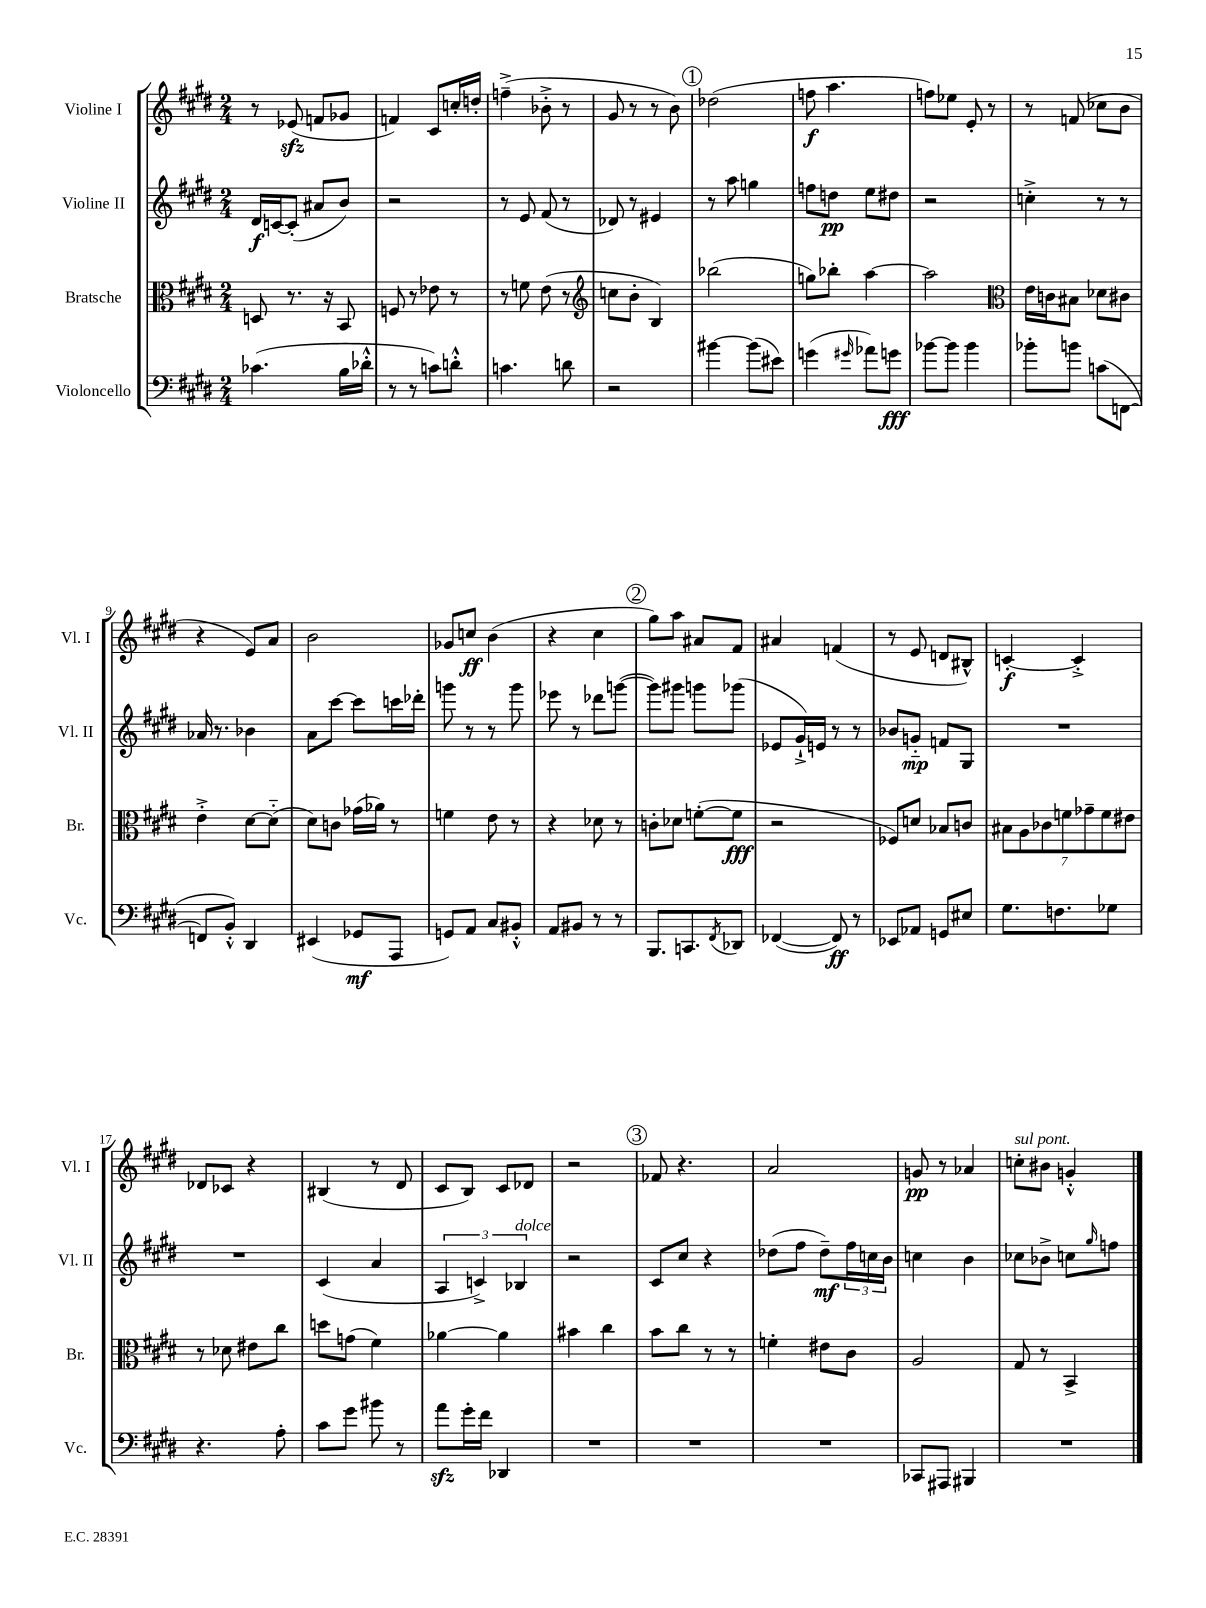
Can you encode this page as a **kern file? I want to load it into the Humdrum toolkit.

**kern	**kern	**kern	**kern
*staff4	*staff3	*staff2	*staff1
*clefF4	*clefC3	*clefG2	*clefG2
*k[f#c#g#d#]	*k[f#c#g#d#]	*k[f#c#g#d#]	*k[f#c#g#d#]
*M2/4	*M2/4	*M2/4	*M2/4
(4.c-	8D	16d#	8r
.	.	[16c	.
.	8.r	(8c']	(8e-
.	.	8a#	8f
.	16r	.	.
16B	8BB	8b)	8g-
16d-'^^	.	.	.
=	=	=	=
8r	8F	2r	4f)
8r	8r	.	.
8c)	8e-	.	8c#
8d'^^	8r	.	16cc'
.	.	.	16dd'
=	=	=	=
4.c	8r	8r	(4ff~^
.	8f	8e	.
.	(8e	(8f#	8b-'^
8d	8r	8r	8r
=	=	=	=
*	*clefG2	*	*
2r	8cc	8d-)	8g#
.	8b'	8r	8r
.	4B)	4e#	8r
.	.	.	8b)
=	=	=	=
[4b#	(2bb-	8r	(2dd-
.	.	8aa	.
(8b#]	.	4gg	.
8e#)	.	.	.
=	=	=	=
(4g	8gg)	8ff	8ff
.	8bb-'	8dd	4.aa
16qqg#	.	.	.
8a-)	[4aa	8ee	.
8g	.	8dd#	.
=	=	=	=
[8b-	2aa]	2r	8ff)
8b-]	.	.	8ee-
4b-	.	.	8e'
.	.	.	8r
=	=	=	=
*	*clefC3	*	*
8b-'	16e	4cc'^	8r
.	16c	.	.
8b	8B#	.	(8f
(8c	8d-	8r	8cc-
[8FF	8c#	8r	8b
=	=	=	=
8FF]	4e'^	16a-	4r
.	.	8.r	.
8BB'^^)	.	.	.
4DD#	[8d#	4b-	8e)
.	(8d#'~]	.	8a
=	=	=	=
(4EE#	8d#)	8a	2b
.	8c	[8ccc#	.
8GG-	(16g-	8ccc#]	.
.	16a-)	.	.
8AAA	8r	16ccc	.
.	.	16ddd-'	.
=	=	=	=
8GG)	4f	8ggg	8g-
8AA	.	8r	8cc
8C#	8e	8r	(4b
8BB#'^^	8r	8ggg	.
=	=	=	=
8AA	4r	8eee-	4r
8BB#	.	8r	.
8r	8d-	8ddd-	4cc#
8r	8r	([8ggg	.
=	=	=	=
8.BBB	8c'	8ggg])	8gg#)
.	8d-	8ggg#	8aa
8.CC	.	.	.
.	([8f'	8ggg	8a#
8qFF#	.	.	.
8DD-	8f]	(8ggg-	8f#
=	=	=	=
([4FF-	2r	8e-	4a#
.	.	16g#`^)	.
.	.	16e	.
8FF-])	.	8r	(4f
8r	.	8r	.
=	=	=	=
8EE-	8F-)	8b-	8r
8AA-	8d	8g'~	8e
8GG	8B-	8f	8d
8E#	8c	8G#	8B#^^)
=	=	=	=
8.G#	14B#	2r	[4c'
.	14A	.	.
.	14c-	.	.
8.F	.	.	.
.	14f	.	.
.	.	.	4c'^]
.	14g-~	.	.
.	14f	.	.
8G-	.	.	.
.	14e#	.	.
=	=	=	=
4.r	8r	2r	8d-
.	8d-	.	8c-
.	8e#	.	4r
8A'	8cc#	.	.
=	=	=	=
8c#	8dd	(4c#	(4B#
8g#	(8g	.	.
8b#	4f#)	4a	8r
8r	.	.	8d#
=	=	=	=
8a	[4a-	6A	8c#
16g#'	.	.	8B)
.	.	6c^)	.
16f#	.	.	.
4DD-	4a-]	.	8c#
.	.	6B-	.
.	.	.	8d-
=	=	=	=
2r	4b#	2r	2r
.	4cc#	.	.
=	=	=	=
2r	8b	8c#	8f-
.	8cc#	8cc#	4.r
.	8r	4r	.
.	8r	.	.
=	=	=	=
2r	4f'	(8dd-	2a
.	.	8ff#	.
.	8e#	8dd-~)	.
.	8c#	24ff#	.
.	.	24cc	.
.	.	24b	.
=	=	=	=
8CC-	2A	4cc	8g
8AAA#	.	.	8r
4BBB#	.	4b	4a-
=	=	=	=
2r	8G#	8cc-	8cc'
.	8r	8b-^	8b#
.	4BB^	8cc	4g'^^
.	.	16qqgg#	.
.	.	8ff	.
==	==	==	==
*-	*-	*-	*-
